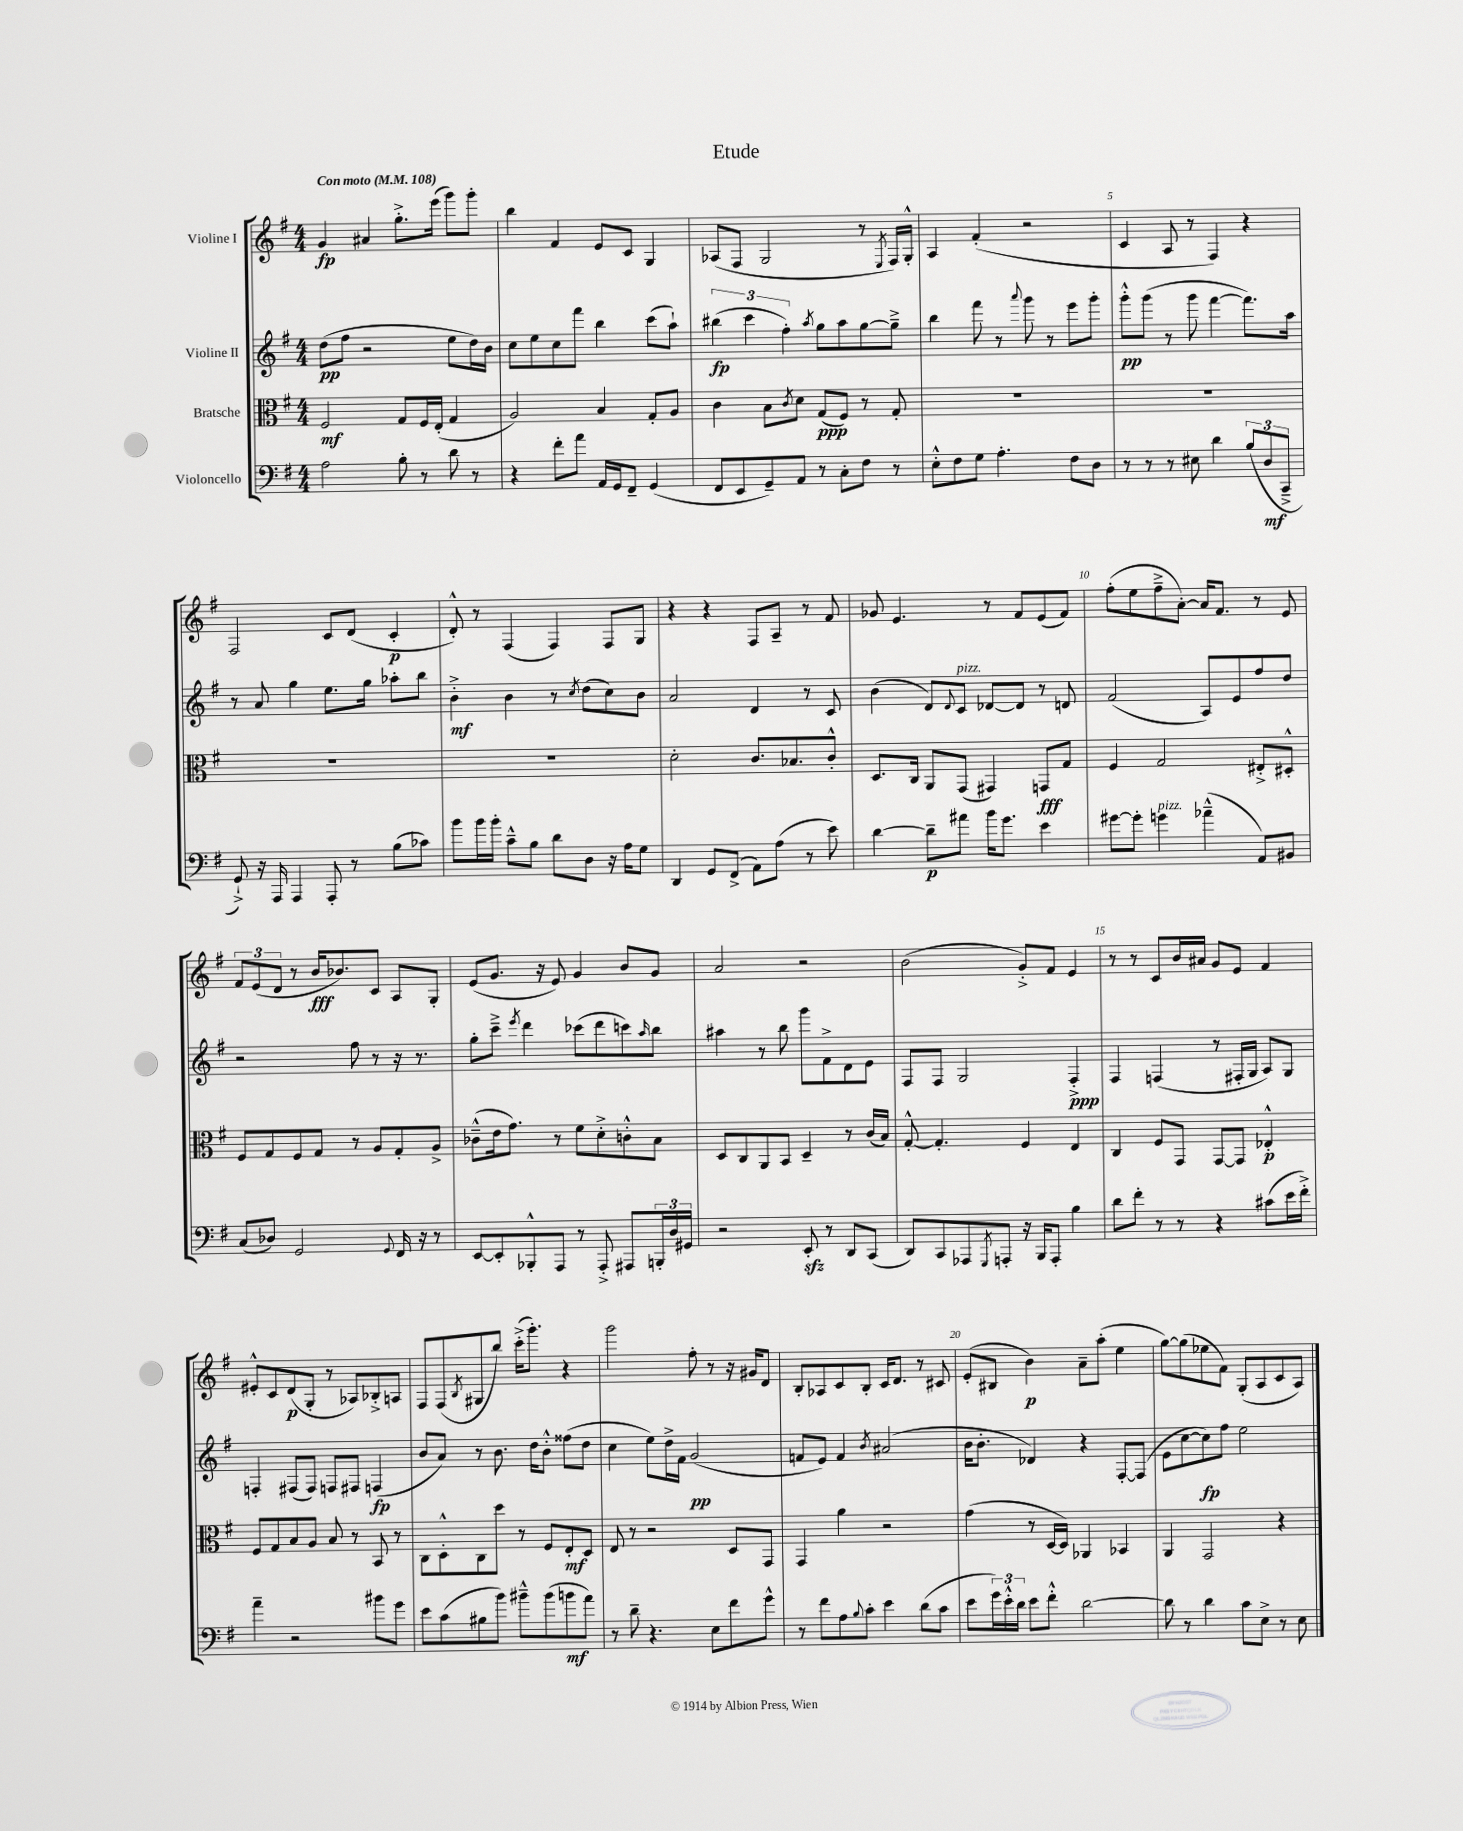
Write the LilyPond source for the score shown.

\header { title = "Etude" }
<<
\new StaffGroup <<
\new Staff = "s0" \with { instrumentName = "Violine I" } {
    \clef treble \key g \major \numericTimeSignature \time 4/4 \tempo "Con moto" 4 = 108
    g'4\fp ais'4 g''8.-.-> e'''16( g'''8) g'''8-. |
    b''4 fis'4 e'8 c'8 g4 |
    aes8( fis8 g2 r8 \acciaccatura { e8 } fis16) g16-.-^ |
    a4 fis'4-.( r2 |
    c'4 a8 r8 fis4) r4 |
    fis2 c'8 d'8( c'4-.\p |
    d'8-.-^) r8 fis4( fis4) fis8 g8 |
    r4 r4 fis8 a8-- r8 fis'8 |
    ges'8 e'4. r8 fis'8 e'8( fis'8) |
    fis''8-.( e''8 fis''8---> a'8~-.) a'16 fis'8. r8 e'8 |
    \tuplet 3/2 { fis'8 e'8( d'8 } r8 b'16\fff bes'8.) c'8 a8 g8-. |
    e'8( g'8. r16 e'8) g'4 b'8 g'8 |
    a'2 r2 |
    b'2( g'8-.->) fis'8 e'4 |
    r8 r8 c'8 b'16 ais'16 g'8 e'8 fis'4 |
    eis'8-.-^ c'8 d'8\p( g8-. r8 aes8) bes8-.-> a8 |
    fis8 fis8( \acciaccatura { b8 } gis8 b''8) c'''16-.->( g'''8.-.) r4 |
    g'''2 fis''8-. r8 r16 gis'16 d'8 |
    b8-. aes8 c'8 b8-. c'16 d'8. r8 cis'8 |
    e'8-.( bis8 b'4\p) a'8-- a''8-.( e''4 |
    g''8~) g''8( ees''8 fis'8) g8-.( a8 c'8 a8) \bar "|." |
}
\new Staff = "s1" \with { instrumentName = "Violine II" } {
    \clef treble \key g \major \numericTimeSignature \time 4/4
    d''8\pp( fis''8 r2 e''8 d''16) b'16 |
    c''8 e''8 c''8 fis'''8 b''4 c'''8( a''8-!) |
    \tuplet 3/2 { bis''4\fp( c'''4 fis''4-.) } \acciaccatura { a''8 } g''8 a''8 g''8~ g''8---> |
    b''4 fis'''8 r8 \appoggiatura { a'''8 } g'''8 r8 e'''8 g'''8-. |
    g'''8-.-^\pp g'''8( r8 g'''8 fis'''4~ fis'''8.) a''16 |
    r8 a'8 g''4 e''8. g''16 aes''8-. b''8 |
    b'4-.->\mf b'4 r8 \acciaccatura { c''8 } d''8( c''8) b'8 |
    a'2 d'4 r8 c'8 |
    b'4( d'8) \appoggiatura { d'8 } c'8^\markup { \italic "pizz." } des'8~ des'8 r8 d'8 |
    fis'2( a8) e'8 fis''8 d''8 |
    r2 fis''8 r8 r16 r8. |
    g''8-. c'''8---> \acciaccatura { e'''8 } d'''4 ces'''8( d'''8 c'''8) \grace { a''16 } b''8 |
    ais''4 r8 b''8 g'''8 fis'8-> d'8 e'8 |
    fis8 fis8 g2 fis4-.->\ppp |
    fis4 f4( r8 fis16-. g16 a8) g8 |
    f4-. fis8( fis8) f8 fis8 f4\fp( |
    b'8 a'8) r8 b'8. d''16 b'8-.-^ fisis''8( d''8 |
    c''4 e''8) d''16-> fis'16 g'2\pp( |
    f'8 e'8) f'4 \acciaccatura { b'8 } ais'2( |
    b'16 b'8.-. des'4) r4 fis8~-. fis8( |
    e'8 c''8~ c''8\fp) fis''8 e''2 \bar "|." |
}
\new Staff = "s2" \with { instrumentName = "Bratsche" } {
    \clef alto \key g \major \numericTimeSignature \time 4/4
    fis2\mf g8 fis16 e16-.( g4 |
    a2) b4 g8-. a8 |
    c'4 b8 \acciaccatura { c'8 } d'8 g8\ppp( fis8) r8 g8-. |
    R1 |
    R1 |
    R1 |
    R1 |
    d'2-. c'8. bes8. c'8-.-^ |
    d8. c16 a,8 g,8( gis,4) g,8\fff g8 |
    fis4 g2 eis8-.-> dis8-.-^ |
    fis8 g8 fis8 g8 r8 a8 g8-. a8-> |
    ces'8---^( e'16 g'8.) r8 fis'8 d'8-.-> c'8-.-^ b8 |
    d8 c8 a,8 b,8 d4-- r8 c'16( b16) |
    g8~-.-^ g4.-. fis4 e4 |
    c4 fis8 g,8 g,8~ g,8 ees4-.-^\p |
    fis8 g8 b8 a8 b8 r8 b,8 r8 |
    c8 d8-.-^ c8 d''8 r8 fis8 e8-.\mf d8 |
    e8 r8 r2 d8 g,8 |
    g,4 a'4 r2 |
    g'4( r8 d16~ d16) aes,4 bes,4 |
    a,4 g,2 r4 \bar "|." |
}
\new Staff = "s3" \with { instrumentName = "Violoncello" } {
    \clef bass \key g \major \numericTimeSignature \time 4/4
    a2 b8-. r8 d'8 r8 |
    r4 fis'8-. a'8 a,16 g,16 fis,8-- g,4( |
    fis,8 e,8 g,8--) a,8 r8 c8-. fis8 r8 |
    e8-.-^ fis8 g8 a4.-. fis8 d8 |
    r8 r8 r8 eis8 d'4 \tuplet 3/2 { b8( d8\mf c,8---> } |
    g,8-!->) r16 a,,16 a,,4 a,,8-. r8 b8( ces'8) |
    b'8 b'16 b'16-. c'8---^ b8 d'8 d8 r16 a16 g8 |
    d,4 g,8 fis,8->( a,8) a8( r8 e'8) |
    d'4~ d'8--\p ais'8 b'16 g'8. e'4 |
    gis'8~ gis'8-. g'4^\markup { \italic "pizz." } aes'4---^( a,8) bis,8 |
    c8( des8) g,2 \appoggiatura { g,8 } fis,16 r16 r8 |
    e,8~ e,8-. bes,,8-.-^ a,,8 r8 a,,8-.-> ais,,8 \tuplet 3/2 { b,,16-. d16 gis,16 } |
    r2 e,8-.\sfz r8 d,8 c,8( |
    d,8) c,8 aes,,8 \acciaccatura { g,,8 } a,,8-. r16 b,,16 a,,8-. b4 |
    d'8 fis'8-. r8 r8 r4 cis'8( e'16 fis'16-.->) |
    a'4-- r2 bis'8 g'8 |
    e'8 c'8( bis8 b'8) bis'8---^ bis'8( b'8\mf a'8) |
    r8 d'8-- r4. e8 fis'8 g'8-^ |
    r8 fis'8 a8 \appoggiatura { b8 } c'8-. e'4 d'8( c'8 |
    e'8 \tuplet 3/2 { g'16) e'16-.-^ d'16 } e'8 fis'8-.-^ d'2~ |
    d'8 r8 d'4 c'8 e8-> r8 e8 \bar "|." |
}
>>
>>
\layout { \context { \Score \override BarNumber.break-visibility = ##(#f #t #t) barNumberVisibility = #(every-nth-bar-number-visible 5) } }
